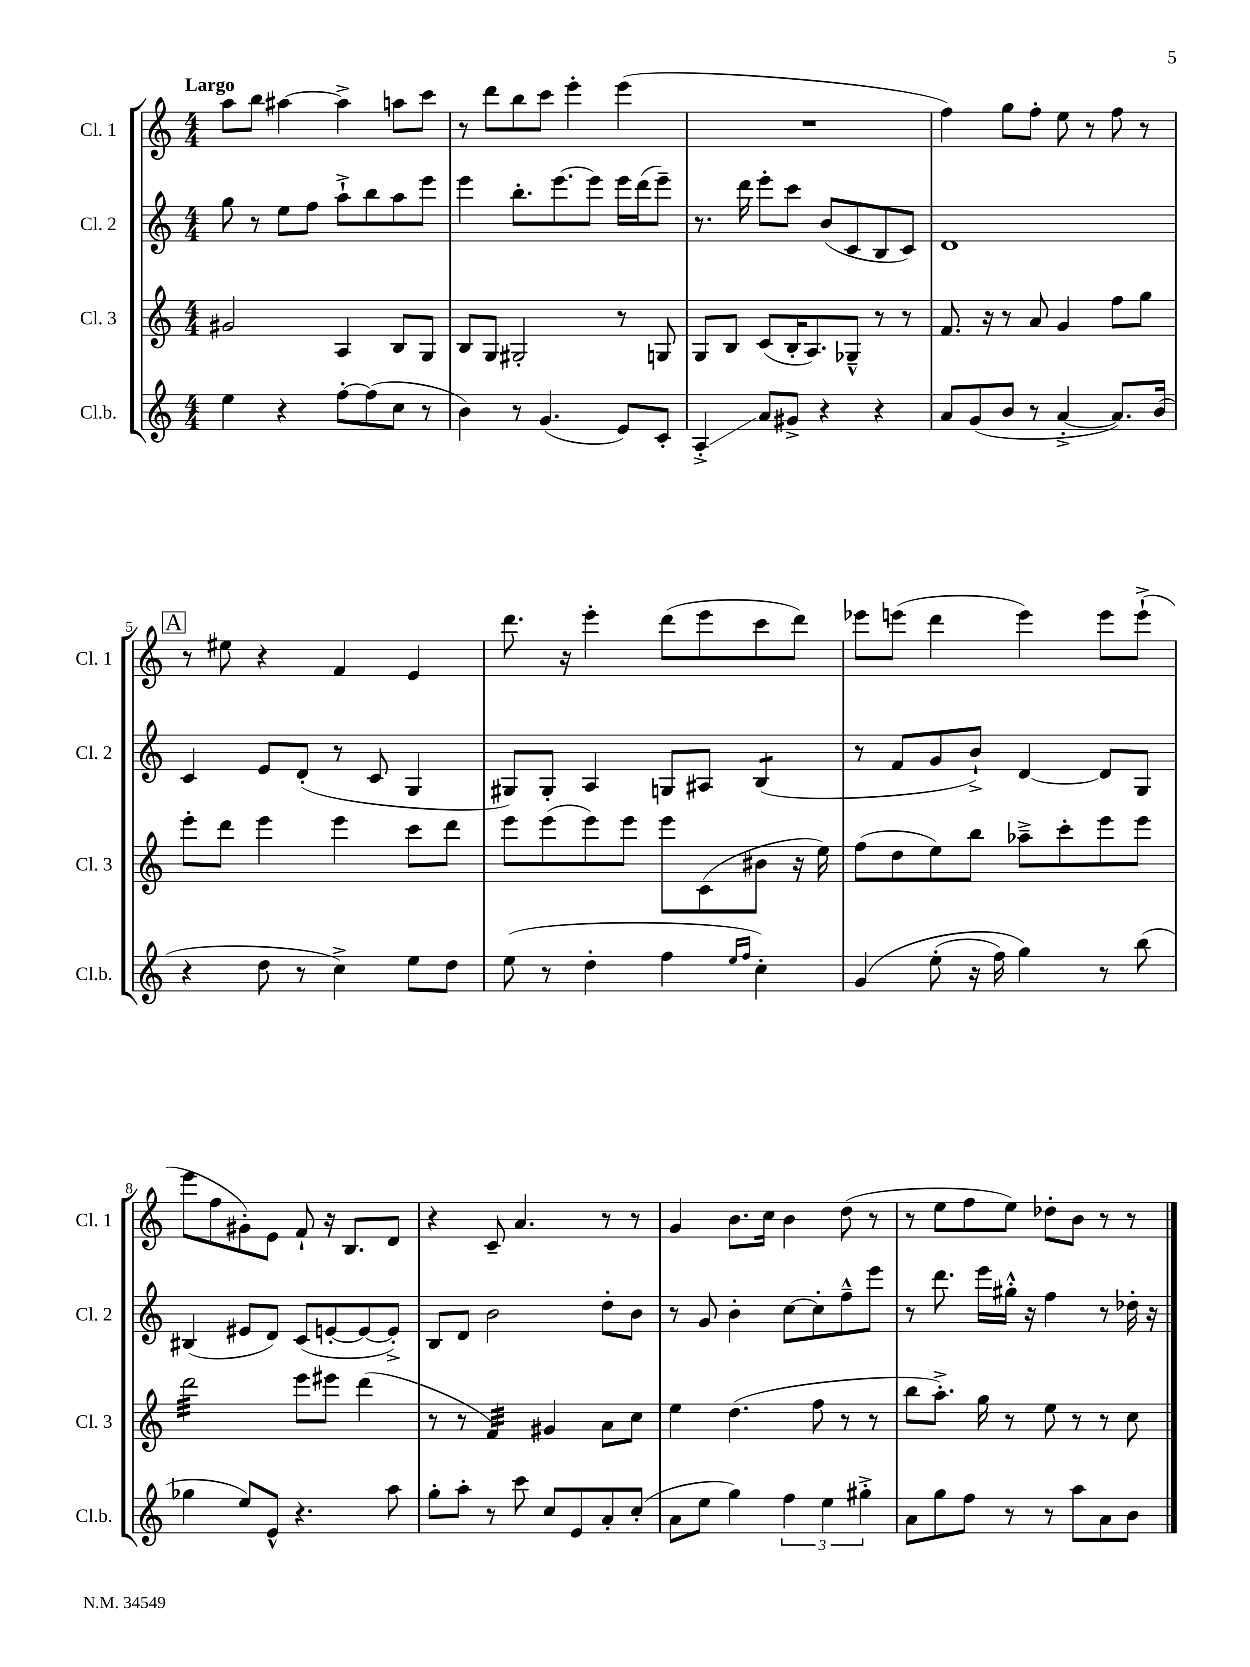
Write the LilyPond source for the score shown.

<<
\new StaffGroup <<
\new Staff = "s0" \with { instrumentName = "Cl. 1" shortInstrumentName = "Cl. 1" } {
    \clef treble \key c \major \numericTimeSignature \time 4/4 \tempo "Largo"
    a''8 b''8 ais''4~ ais''4-> a''8 c'''8 |
    r8 d'''8 b''8 c'''8 e'''4-. e'''4( |
    R1 |
    f''4) g''8 f''8-. e''8 r8 f''8 r8 |
    \mark \markup { \box "A" } r8 eis''8 r4 f'4 e'4 |
    d'''8. r16 e'''4-. d'''8( e'''8 c'''8 d'''8) |
    ees'''8 e'''8( d'''4 e'''4) e'''8 e'''8-!->( |
    e'''8 f''8 gis'8-.) e'8 f'8-! r16 b8. d'8 |
    r4 c'8-- a'4. r8 r8 |
    g'4 b'8. c''16 b'4 d''8( r8 |
    r8 e''8 f''8 e''8) des''8-. b'8 r8 r8 \bar "|." |
}
\new Staff = "s1" \with { instrumentName = "Cl. 2" shortInstrumentName = "Cl. 2" } {
    \clef treble \key c \major \numericTimeSignature \time 4/4
    g''8 r8 e''8 f''8 a''8-!-> b''8 a''8 e'''8 |
    e'''4 b''8.-. e'''8.~ e'''8 e'''16 d'''16( e'''8--) |
    r8. d'''16 e'''8-. c'''8 b'8( c'8 b8 c'8) |
    d'1 |
    \mark \markup { \box "A" } c'4 e'8 d'8-.( r8 c'8 g4 |
    gis8) gis8-. a4 g8 ais8 b4:8( |
    r8 f'8 g'8 b'8-!->) d'4~ d'8 g8 |
    bis4( eis'8 d'8) c'8( e'8~-. e'8~ e'8-.->) |
    b8 d'8 b'2 d''8-. b'8 |
    r8 g'8 b'4-. c''8~ c''8-. f''8---^ e'''8 |
    r8 d'''8. e'''16 gis''16-.-^ r16 f''4 r8 des''16-. r16 \bar "|." |
}
\new Staff = "s2" \with { instrumentName = "Cl. 3" shortInstrumentName = "Cl. 3" } {
    \clef treble \key c \major \numericTimeSignature \time 4/4
    gis'2 a4 b8 g8 |
    b8 g8 gis2-. r8 g8 |
    g8 b8 c'8( b16-. a8.) ges8---^ r8 r8 |
    f'8. r16 r8 a'8 g'4 f''8 g''8 |
    \mark \markup { \box "A" } e'''8-. d'''8 e'''4 e'''4 c'''8 d'''8 |
    e'''8 e'''8( e'''8) e'''8 e'''8 c'8( bis'8 r16 e''16) |
    f''8( d''8 e''8) b''8 aes''8---> c'''8-. e'''8 e'''8 |
    d'''2:32 e'''8 eis'''8 d'''4( |
    r8 r8 f'4:32) gis'4 a'8 c''8 |
    e''4 d''4.( f''8 r8 r8 |
    b''8 a''8.-.->) g''16 r8 e''8 r8 r8 c''8 \bar "|." |
}
\new Staff = "s3" \with { instrumentName = "Cl.b." shortInstrumentName = "Cl.b." } {
    \clef treble \key c \major \numericTimeSignature \time 4/4
    e''4 r4 f''8~-. f''8( c''8 r8 |
    b'4) r8 g'4.( e'8) c'8-. |
    a4-.->\glissando a'8 gis'8-> r4 r4 |
    a'8 g'8( b'8 r8 a'4~-.-> a'8.) b'16( |
    \mark \markup { \box "A" } r4 d''8 r8 c''4->) e''8 d''8 |
    e''8( r8 d''4-. f''4 \grace { e''16 f''16 } c''4-.) |
    g'4\( e''8-.( r16 f''16) g''4\) r8 b''8( |
    ges''4 e''8) e'8-^ r4. a''8 |
    g''8-. a''8-. r8 c'''8 c''8 e'8 a'8-. c''8-.( |
    a'8 e''8 g''4) \tuplet 3/2 { f''4 e''4 gis''4-.-> } |
    a'8 g''8 f''8 r8 r8 a''8 a'8 b'8 \bar "|." |
}
>>
>>
